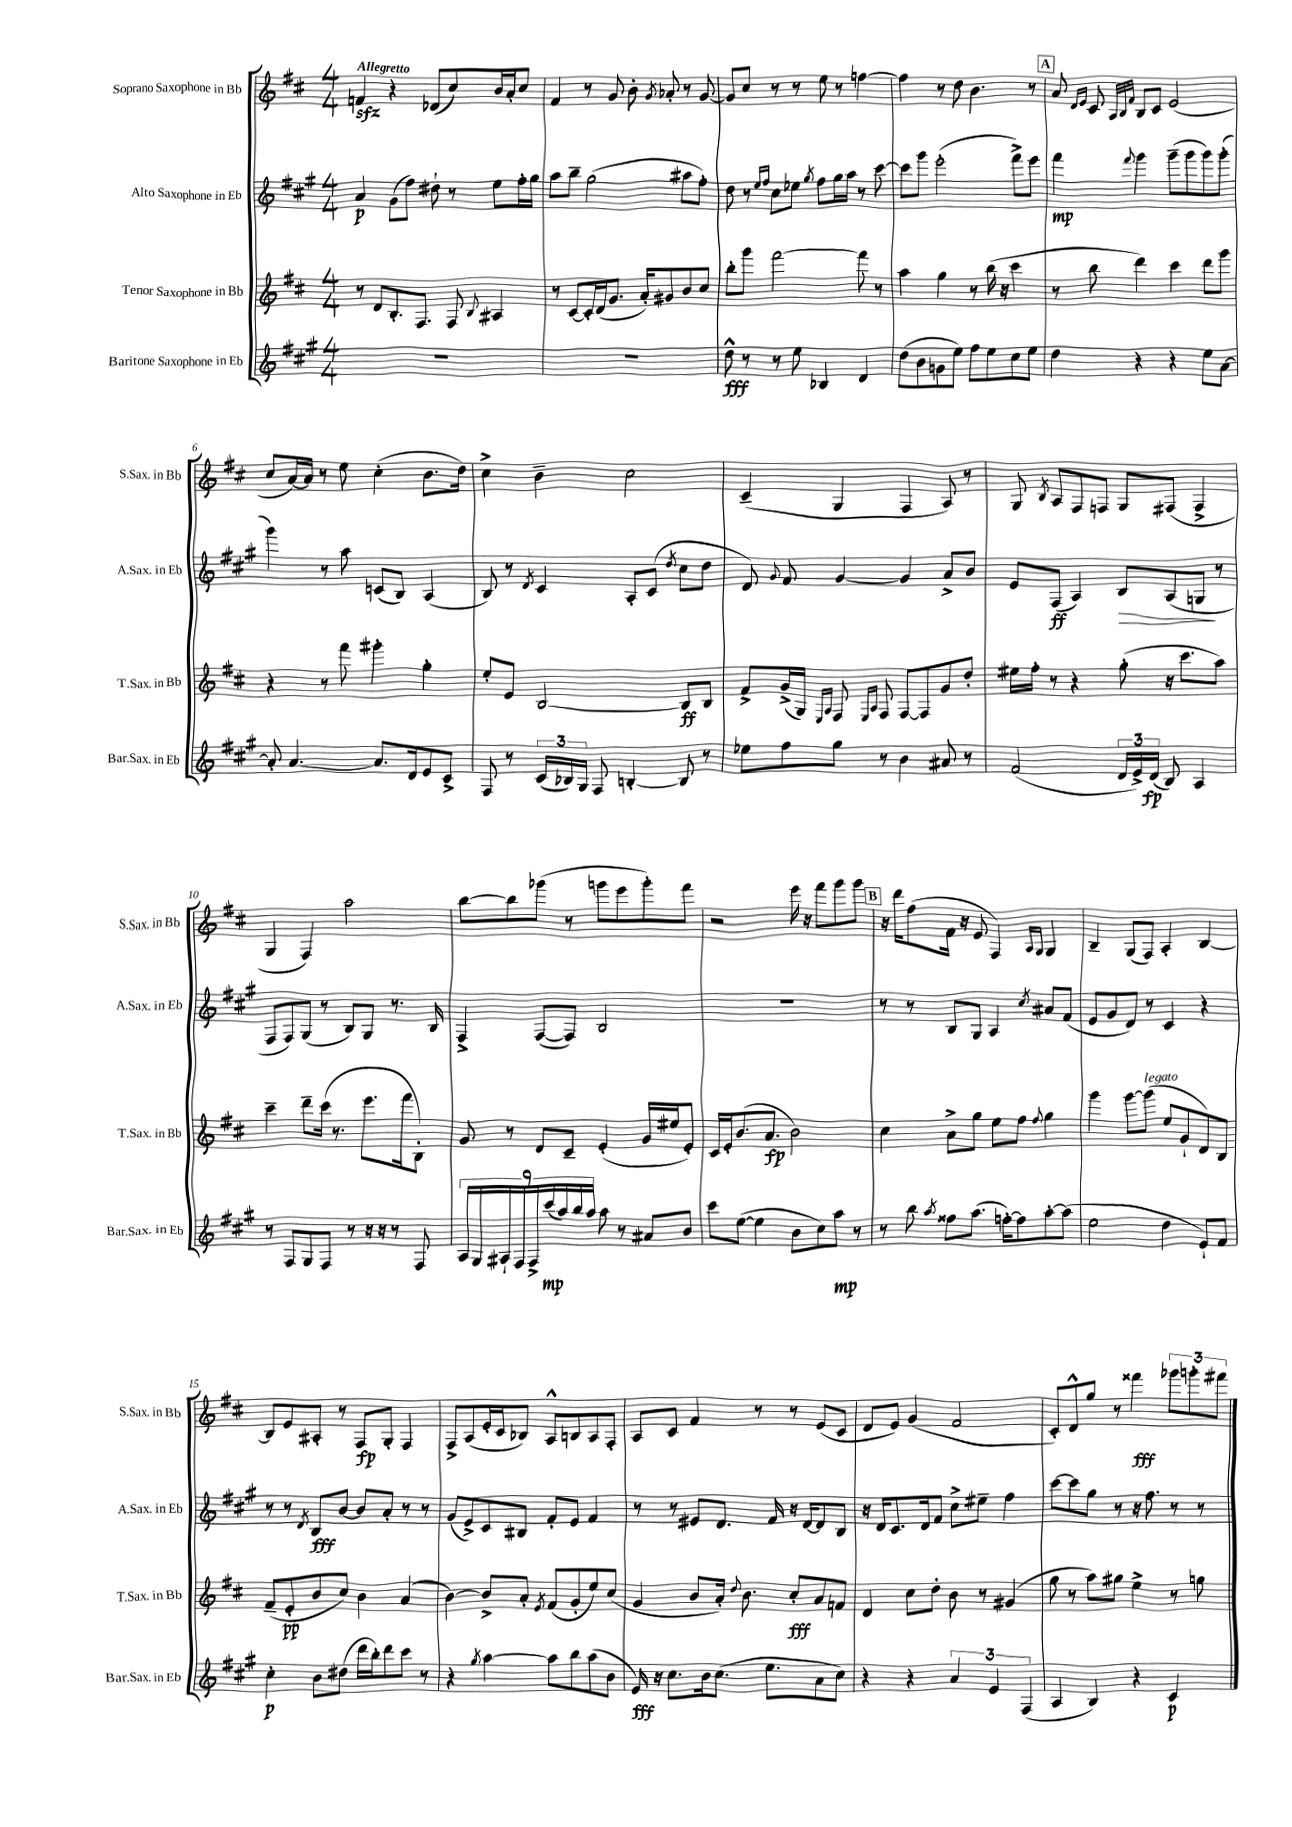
<<
\new StaffGroup <<
\new Staff = "s0" \with { instrumentName = "Soprano Saxophone in Bb" shortInstrumentName = "S.Sax. in Bb" } {
    \clef treble \key d \major \numericTimeSignature \time 4/4 \tempo "Allegretto"
    \autoBeamOff f'4\sfz r4 des'8[( cis''8) b'16 a'16-. cis''8] |
    fis'4 r8 g'8 b'8-. \acciaccatura { g'8 } aes'8-. r8 g'8~ |
    g'8[ cis''8] r8 r8 e''8 r8 f''4~ |
    f''4 r8 d''8 b'4. r8 |
    \mark \markup { \box "A" } a'8 \grace { d'16[ e'16] } cis'8 \grace { a32[ b32 fis'32] } b8[ cis'8] e'2( |
    cis''8[ a'16~) a'16] r8 e''8 cis''4-.( b'8.[ d''16]) |
    cis''4-> b'4-- cis''2 |
    cis'4--( g4 fis4 a8) r8 |
    g8 \acciaccatura { b8 } a8[ fis8 f8] g8[ fis8]( fis4-> |
    g4 fis4) a''2 |
    b''8[~ b''8 ges'''8]( r8 g'''8[ e'''8 g'''8-.) fis'''8] |
    r2 e'''16 r16 fis'''8[ g'''8 g'''8] |
    \mark \markup { \box "B" } r16 d'''16[ fis''8( fis'16] r16 e'8 fis4) \grace { a16[ g16] } g4 |
    b4-- g8[( fis8]) a4-. b4~ |
    b8[ e'8 ais8]-. r8 fis8[\fp g8]-. fis4 |
    fis8[-> a8( e'16-. cis'16 bes8]) a8[-^ b8 a8 fis8]-. |
    a8[ cis'8] fis'4 r8 r8 e'8[( cis'8] |
    d'8[ e'8]) g'4( fis'2 |
    cis'8[-.) d'8-^ g''8] r8 fisis'''4\fff \tuplet 3/2 { ges'''8[ g'''8-. fis'''8] } \bar "|." |
}
\new Staff = "s1" \with { instrumentName = "Alto Saxophone in Eb" shortInstrumentName = "A.Sax. in Eb" } {
    \clef treble \key a \major \numericTimeSignature \time 4/4
    \autoBeamOff a'4\p gis'8[( fis''8]) dis''8-! r8 e''8[ fis''16-. gis''16] |
    a''8[ b''8]-- gis''2( ais''8[ fis''8]-.) |
    d''8 r8 \grace { e''16[ fis''16] } cis''8[ ees''8] \acciaccatura { gis''8 } fis''8[ gis''16 a''16] r8 cis'''8~ |
    cis'''8[ gis'''8] e'''2-.( fis'''8[->) e'''8] |
    \mark \markup { \box "A" } fis'''4\mp \appoggiatura { fis'''8 } gis'''4 gis'''8[--( gis'''8 gis'''8) gis'''8]-.( |
    gis'''4) r8 a''8 c'8[( b8]) a4( |
    b8) r8 \acciaccatura { d'8 } cis'4 a8[-. cis'8]( \acciaccatura { d''8 } cis''8[ d''8] |
    d'8) \appoggiatura { gis'8 } fis'8 gis'4~ gis'4 a'8[-> b'8] |
    e'8[ fis8]\ff( a4) b8[\> a8( g8]\! r8 |
    fis8[ fis8) gis8]( r8 b8[) gis8] r8. b16 |
    fis4-> fis8[~( fis8]) b2 |
    R1 |
    \mark \markup { \box "B" } r8 r8 b8[ gis8] a4 \acciaccatura { cis''8 } ais'8[ fis'8]( |
    e'8[ gis'8 d'8]) r8 cis'4 r4 |
    r8 r8 \acciaccatura { d'8 } b8[\fff b'8]~ b'8[ a'8]-. r8 r8 |
    gis'8[( e'8->) cis'8 bis8] fis'8[-. e'8] fis'4 |
    r8 r8 eis'8[ d'8.] fis'16 r16 d'16[~ d'8 b8] |
    r16 d'16[ cis'8. d'16 fis'8] cis''8[-> eis''8]-- fis''4 |
    cis'''8[~ cis'''8 gis''8] r8 r16 fis''8. r8 r8 \bar "|." |
}
\new Staff = "s2" \with { instrumentName = "Tenor Saxophone in Bb" shortInstrumentName = "T.Sax. in Bb" } {
    \clef treble \key d \major \numericTimeSignature \time 4/4
    \autoBeamOff r8 d'8[ b8.-. fis8.] fis8 \appoggiatura { b8 } ais4 |
    r8 cis'8[~ cis'16-. d'16( g'8.] a'16[-.) gis'8 b'8 cis''8] |
    b''8[-. g'''8] fis'''2~ fis'''8 r8 |
    a''4 g''4 r8 b''16( r16 cis'''4 |
    \mark \markup { \box "A" } r8 b''8 d'''4) cis'''4 d'''8[ g'''8] |
    r4 r8 fis'''8 gis'''4-. g''4-. |
    e''8[-. e'8] b2~ b8[\ff b8] |
    fis'8[-> g'16->( g16]) \grace { e16[ a16] } fis8 \grace { e16[ a16] } fis8 fis8[~ fis8 g'8 d''8]-. |
    eis''16[ fis''16]-. r8 r4 g''8-.( r16 cis'''8.[ a''8]) |
    cis'''4-- d'''8[-- cis'''16]( r8. e'''8.[ fis'''16 b8]-.) |
    g'8 r8 d'8[ cis'8]-- e'4-.( g'16[ eis''16 e'8]-.) |
    cis'16[ e'16-. b'8.( a'8.]\fp b'2) |
    \mark \markup { \box "B" } cis''4 a'8[-> g''8] e''8[ fis''8] \appoggiatura { fis''8 } g''4 |
    g'''4 g'''8[~ g'''8]^\markup { \italic "legato" }( e''8[ g'8-! d'8) b8] |
    fis'8[--( e'8-.\pp b'8 cis''8]) b'4 a'4( |
    b'4~) b'8[-> a'8]-. \acciaccatura { e'8 } fis'8[( g'8-. e''8) cis''8]( |
    g'4 b'8[ a'16]-.) \appoggiatura { d''8 } b'8. cis''8[-.\fff a'8 f'8] |
    d'4 cis''8[ d''8]-. b'8 r8 gis'4( |
    g''8 r8 a''8[) gis''8] e''4-> r8 g''8 \bar "|." |
}
\new Staff = "s3" \with { instrumentName = "Baritone Saxophone in Eb" shortInstrumentName = "Bar.Sax. in Eb" } {
    \clef treble \key a \major \numericTimeSignature \time 4/4
    \autoBeamOff R1 |
    R1 |
    d''8-^\fff r8 r8 e''8 bes4 d'4 |
    d''8[( b'8 g'8 e''8]) fis''8[ e''8 cis''8 e''8] |
    \mark \markup { \box "A" } d''4 r4 r4 e''8[ a'8]~ |
    a'8-. a'4.~ a'8.[ d'16 e'8 cis'8]-> |
    fis8 r8 \tuplet 3/2 { cis'16[( bes16) gis16] } fis8 b4~-. b8 r8 |
    ees''8[ fis''8 gis''8] r8 b'4 ais'8 r8 |
    fis'2( \tuplet 3/2 { d'16[ e'16->) d'16]\fp( } b8) a4 |
    r8 fis8[ gis8 fis8] r8 r16 r16 r8 fis8 |
    \tuplet 9/8 { a16[ gis16 ais16-! fis16 fis16-> cis'''16\mp( a''16) b''16 a''16] } a''8 r8 ais'8[ b'8] |
    cis'''8[ e''8]~( e''4 b'8[ cis''8) a''8]\mp r8 |
    \mark \markup { \box "B" } r8 b''8 \acciaccatura { a''8 } fisis''8[ a''8.]( f''16[~-.) f''8 a''8~-. a''8]( |
    e''2 d''4 e'8[-!) fis'8] |
    cis''4-.\p b'8[ dis''8]( d'''16[ b''16-.) d'''8 cis'''8] r8 |
    r4 \acciaccatura { gis''8 } a''4~ a''8[ b''8 a''8( b'8] |
    e'16\fff) r16 cis''8.[ b'16 cis''8.]( e''8.[ a'8 cis''8]) |
    r4 r4 \tuplet 3/2 { a'4 e'4 fis4( } |
    a4 b4) r4 cis'4\p \bar "|." |
}
>>
>>
